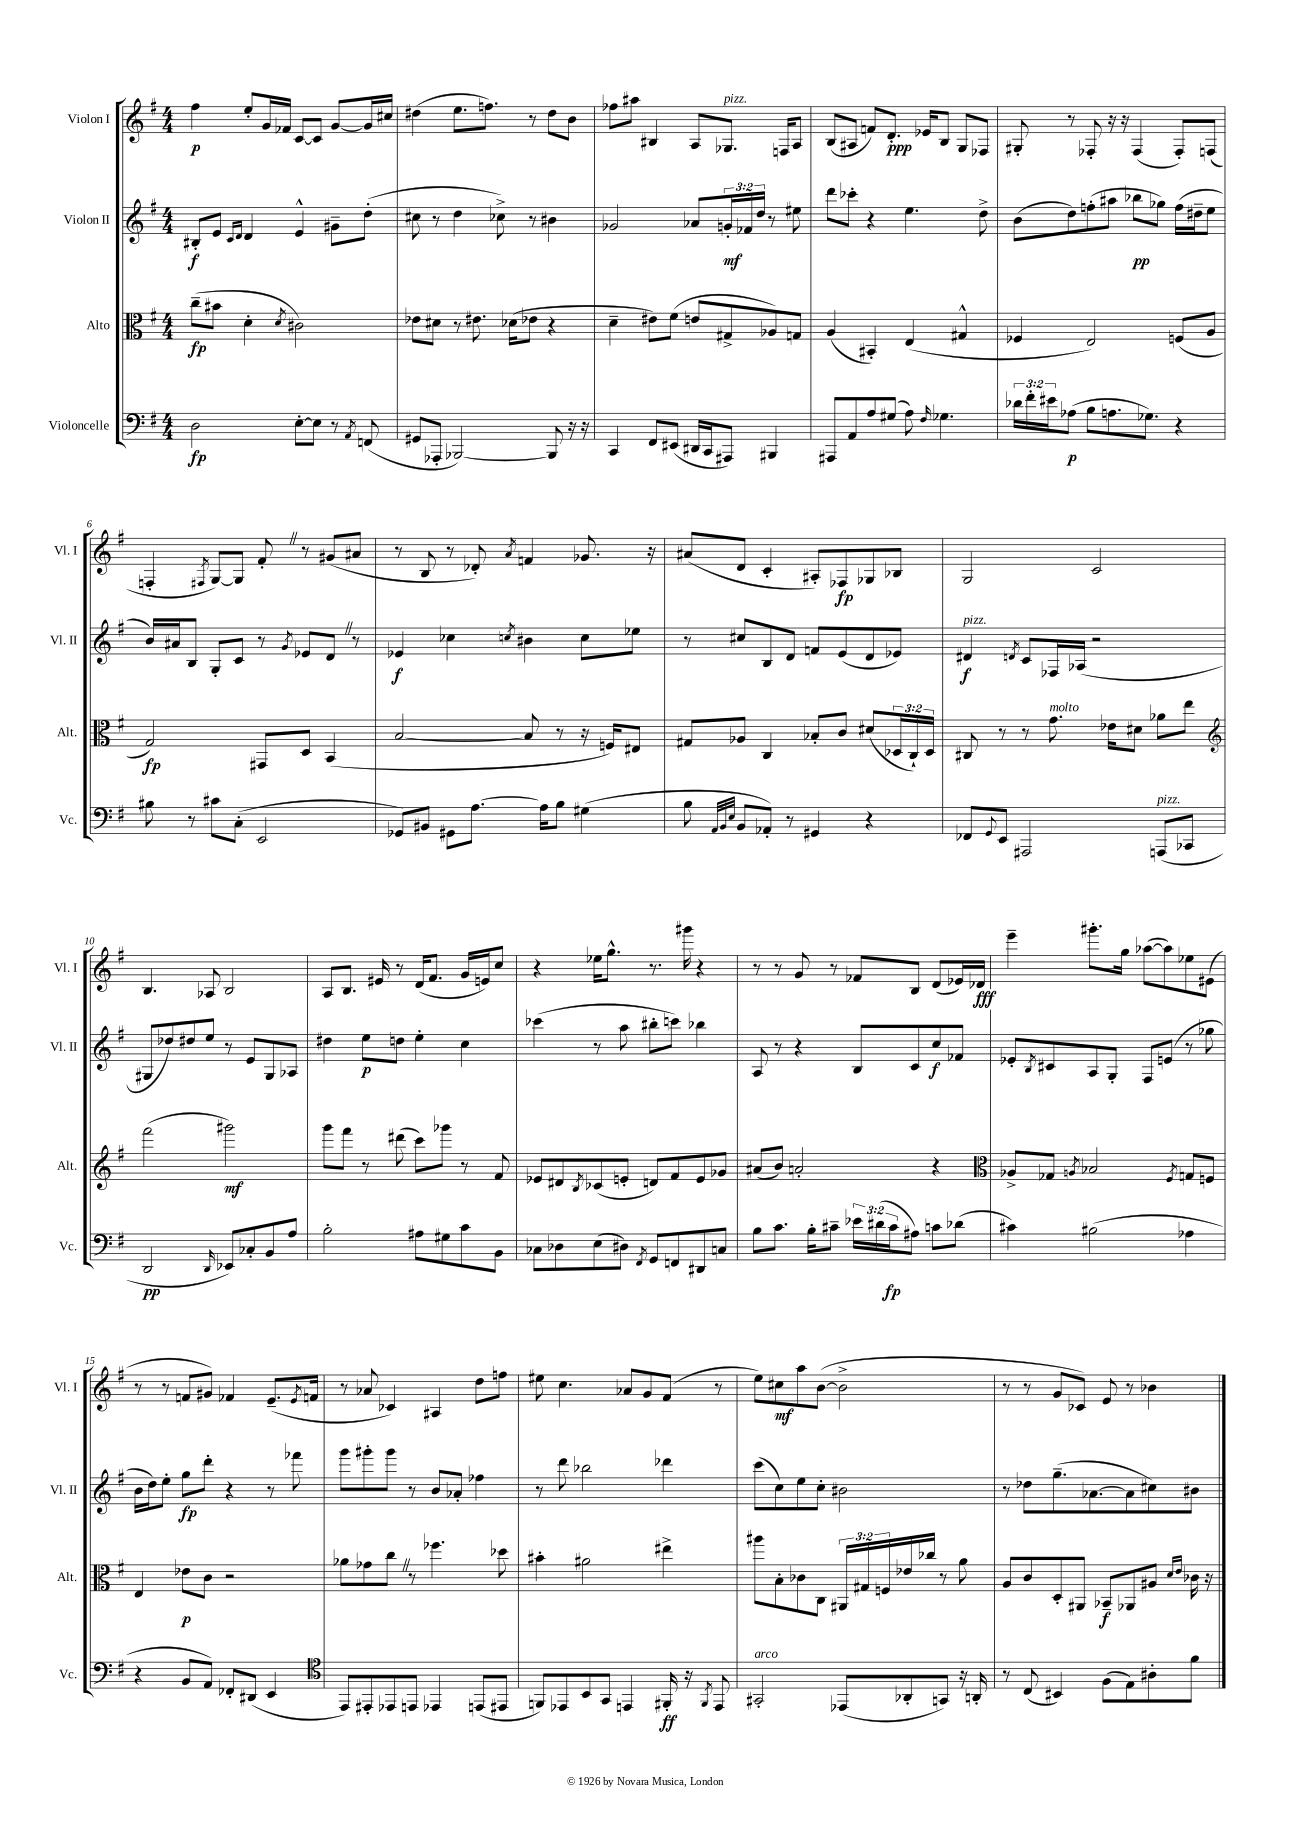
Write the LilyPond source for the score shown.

<<
\new StaffGroup <<
\new Staff = "s0" \with { instrumentName = "Violon I" shortInstrumentName = "Vl. I" } {
    \clef treble \key g \major \numericTimeSignature \time 4/4
    fis''4\p e''8-. g'16 fes'16 c'8~ c'8 g'8~ g'16 cis''16 |
    dis''4( e''8. f''8.) r8 dis''8 b'8 |
    fes''8 ais''8 bis4 a8 ges8.^\markup { \italic "pizz." } f16 a8 |
    b8( ais8 f'8) d'8.-.\ppp ees'16 b8 g8 fes8 |
    gis8-. r8 fes8-. r16 r16 fes4( fes8-.) f8( |
    f4-. \acciaccatura { fis8 } g8~) g8 fis'8-. \once \override BreathingSign.text = \markup { \musicglyph "scripts.caesura.straight" } \breathe r8 gis'8( ais'8 |
    r8 b8 r8 des'8-.) \acciaccatura { a'8 } f'4 ges'8. r16 |
    ais'8( d'8 c'4-. ais8-.) fes8\fp ges8 bes8 |
    g2 c'2 |
    b4. aes8 b2 |
    a8 b8. eis'16 r8 d'16( fis'8. g'16 e'16) c''8 |
    r4 ees''16 g''8.-^ r8. gis'''16 r4 |
    r8 r8 g'8 r8 fes'8 b8 d'8( ees'16) des'16\fff |
    e'''4-- gis'''8.-. g''16 aes''8~( aes''8) ees''8 eis'8( |
    r8 r8 f'8 gis'8) fes'4 e'8.--( \acciaccatura { e'8 } f'16 |
    r8 aes'8 ces'4) ais4 d''8 f''8 |
    eis''8 c''4. aes'8 g'8 fis'8( r8 |
    e''8) cis''8\mf a''8 b'8~( b'2-> |
    r8 r8 g'8 ces'8) e'8 r8 bes'4 \bar "|." |
}
\new Staff = "s1" \with { instrumentName = "Violon II" shortInstrumentName = "Vl. II" } {
    \clef treble \key g \major \numericTimeSignature \time 4/4 \override Staff.TupletNumber.text = #tuplet-number::calc-fraction-text
    bis8-.\f e'8 \grace { c'16 d'16 } d'4 e'4-^ gis'8-- d''8-.( |
    cis''8 r8 d''4 ces''8->) r8 bis'4 |
    ges'2 aes'8 \tuplet 3/2 { g'16-.\mf fes'16 d''16 } r8 eis''8 |
    d'''8 ces'''8-. r4 e''4. d''8-> |
    b'8( d''8) f''8-.( ais''8 bes''8\pp ges''8) f''16( dis''16-- e''8 |
    b'16) ais'16 b8 g8-. c'8 r8 \acciaccatura { g'8 } ees'8 d'8 \once \override BreathingSign.text = \markup { \musicglyph "scripts.caesura.straight" } \breathe r8 |
    ees'4\f ces''4 \acciaccatura { c''8 } bis'4 c''8 ees''8 |
    r8 cis''8 b8 d'8 f'8 e'8( d'8 ees'8) |
    dis'4\f^\markup { \italic "pizz." } \acciaccatura { d'8 } c'8 fes16 aes16( r2 |
    gis8 des''8) dis''8 e''8 r8 e'8 gis8 aes8 |
    dis''4 e''8\p d''8 e''4-. c''4 |
    ces'''4( r8 a''8 bis''8-. c'''8) bes''4 |
    a8 r8 r4 b8 c'8 c''8\f fes'8 |
    ees'8-. \acciaccatura { b8 } cis'8 a8 g8-. fis8 e'8( r8 ges''8 |
    b'16 d''16) e''8-. g''8\fp d'''8-. r4 r8 fes'''8 |
    g'''8 gis'''8-. gis'''8 r8 b'8 aes'8-. fes''4 |
    r8 d'''8 bes''2 des'''4 |
    c'''8( c''8) e''8 c''8-. bis'2 |
    r8 des''8 g''8.--( aes'8.~ aes'8 cis''8) bis'8 \bar "|." |
}
\new Staff = "s2" \with { instrumentName = "Alto" shortInstrumentName = "Alt." } {
    \clef alto \key g \major \numericTimeSignature \time 4/4 \override Staff.TupletNumber.text = #tuplet-number::calc-fraction-text
    c''8--\fp( bis'8 d'4-. \acciaccatura { d'8 } cis'2) |
    ees'8 dis'8 r8 eis'8. des'16( ees'8 r4 |
    d'4-- eis'8) fis'8( e'8 gis8-> aes8) g8 |
    a4( bis,4-.) e4( gis4-^ |
    fes4 e2) f8( a8 |
    g2\fp) gis,8 d8 b,4( |
    b2~ b8 r8 r16 f16) eis8 |
    gis8 aes8 c4 bes8-. c'8 dis'8( \tuplet 3/2 { des16 c16-!) des16 } |
    cis8 r8 r8 g'8.^\markup { \italic "molto" } ees'16 dis'8 aes'8 e''8 |
    \clef treble fis'''2( gis'''2\mf) |
    g'''8 fis'''8 r8 dis'''8( c'''8) ges'''8 r8 fis'8 |
    ees'8 dis'8 \acciaccatura { b8 } ces'8( e'8-. d'8) fis'8 e'8 ges'8 |
    ais'8( b'8) a'2-. r4 |
    \clef alto aes8-> ges8 \acciaccatura { a8 } bes2 \acciaccatura { fis8 } g8 f8 |
    e4 ees'8\p c'8 r2 |
    aes'8 ges'8 c''8 \once \override BreathingSign.text = \markup { \musicglyph "scripts.caesura.straight" } \breathe r8 fes''4. des''8 |
    bis'4-. ais'2 eis''4-> |
    ais''8 b8-. ces'8 c8 \tuplet 3/2 { ais,16 gis16 f16 } ees'16 ces''16 r8 a'8 |
    a8 c'8 d8-. ais,8 bes,8--\f aes,8 ais8 \grace { d'16 e'16 } ces'16 r16 \bar "|." |
}
\new Staff = "s3" \with { instrumentName = "Violoncelle" shortInstrumentName = "Vc." } {
    \clef bass \key g \major \numericTimeSignature \time 4/4 \override Staff.TupletNumber.text = #tuplet-number::calc-fraction-text
    d2\fp e8~-. e8 r8 \acciaccatura { a,8 } f,8( |
    gis,8 aes,,8-. bes,,2~) bes,,8 r16 r16 |
    c,4 fis,8 eis,8( dis,16 c,16 ais,,8) bis,,4 |
    ais,,8 a,8 a8 gis8( a8) \grace { fis16 } ges4. |
    \tuplet 3/2 { des'16 fis'16-. eis'16 } aes8\p( b8 a8. ges8.) r4 |
    bis8 r8 cis'8 c8-.( e,2 |
    ges,8) bis,8 gis,8 a8.~ a16 b8 gis4( |
    b8 \grace { a,32 b,32 e32 } b,8 aes,8-.) r8 gis,4 r4 |
    fes,8 \appoggiatura { g,8 } e,8 ais,,2 a,,8^\markup { \italic "pizz." }( ces,8 |
    d,2\pp \grace { d,16 } ees,8) ces8-. b,8 a8 |
    b2-. ais8 gis8 c'8 b,8 |
    ces8 des8 e8( dis8) \acciaccatura { fis,8 } g,8 f,8 dis,8 c8 |
    b8 c'8. b16-. cis'8-- \tuplet 3/2 { ees'16 dis'16( cis'16\fp } ais8) c'8 des'8( |
    cis'4) bis2( aes4 |
    r4 b,8 a,8) fes,8-. dis,8( e,4 |
    \clef tenor e,8) eis,8-. ees,8 e,8 ees,4 e,8( eis,8 |
    f,8) ees,8 b,8 g,8 e,4 fis,16-.\ff r16 \acciaccatura { fis,8 } e,8 |
    gis,2-.^\markup { \italic "arco" } ees,8( aes,8-. g,8) r16 a,16-. |
    r8 c8( bis,4) fis8( e8) ais8-. fis'8 \bar "|." |
}
>>
>>
